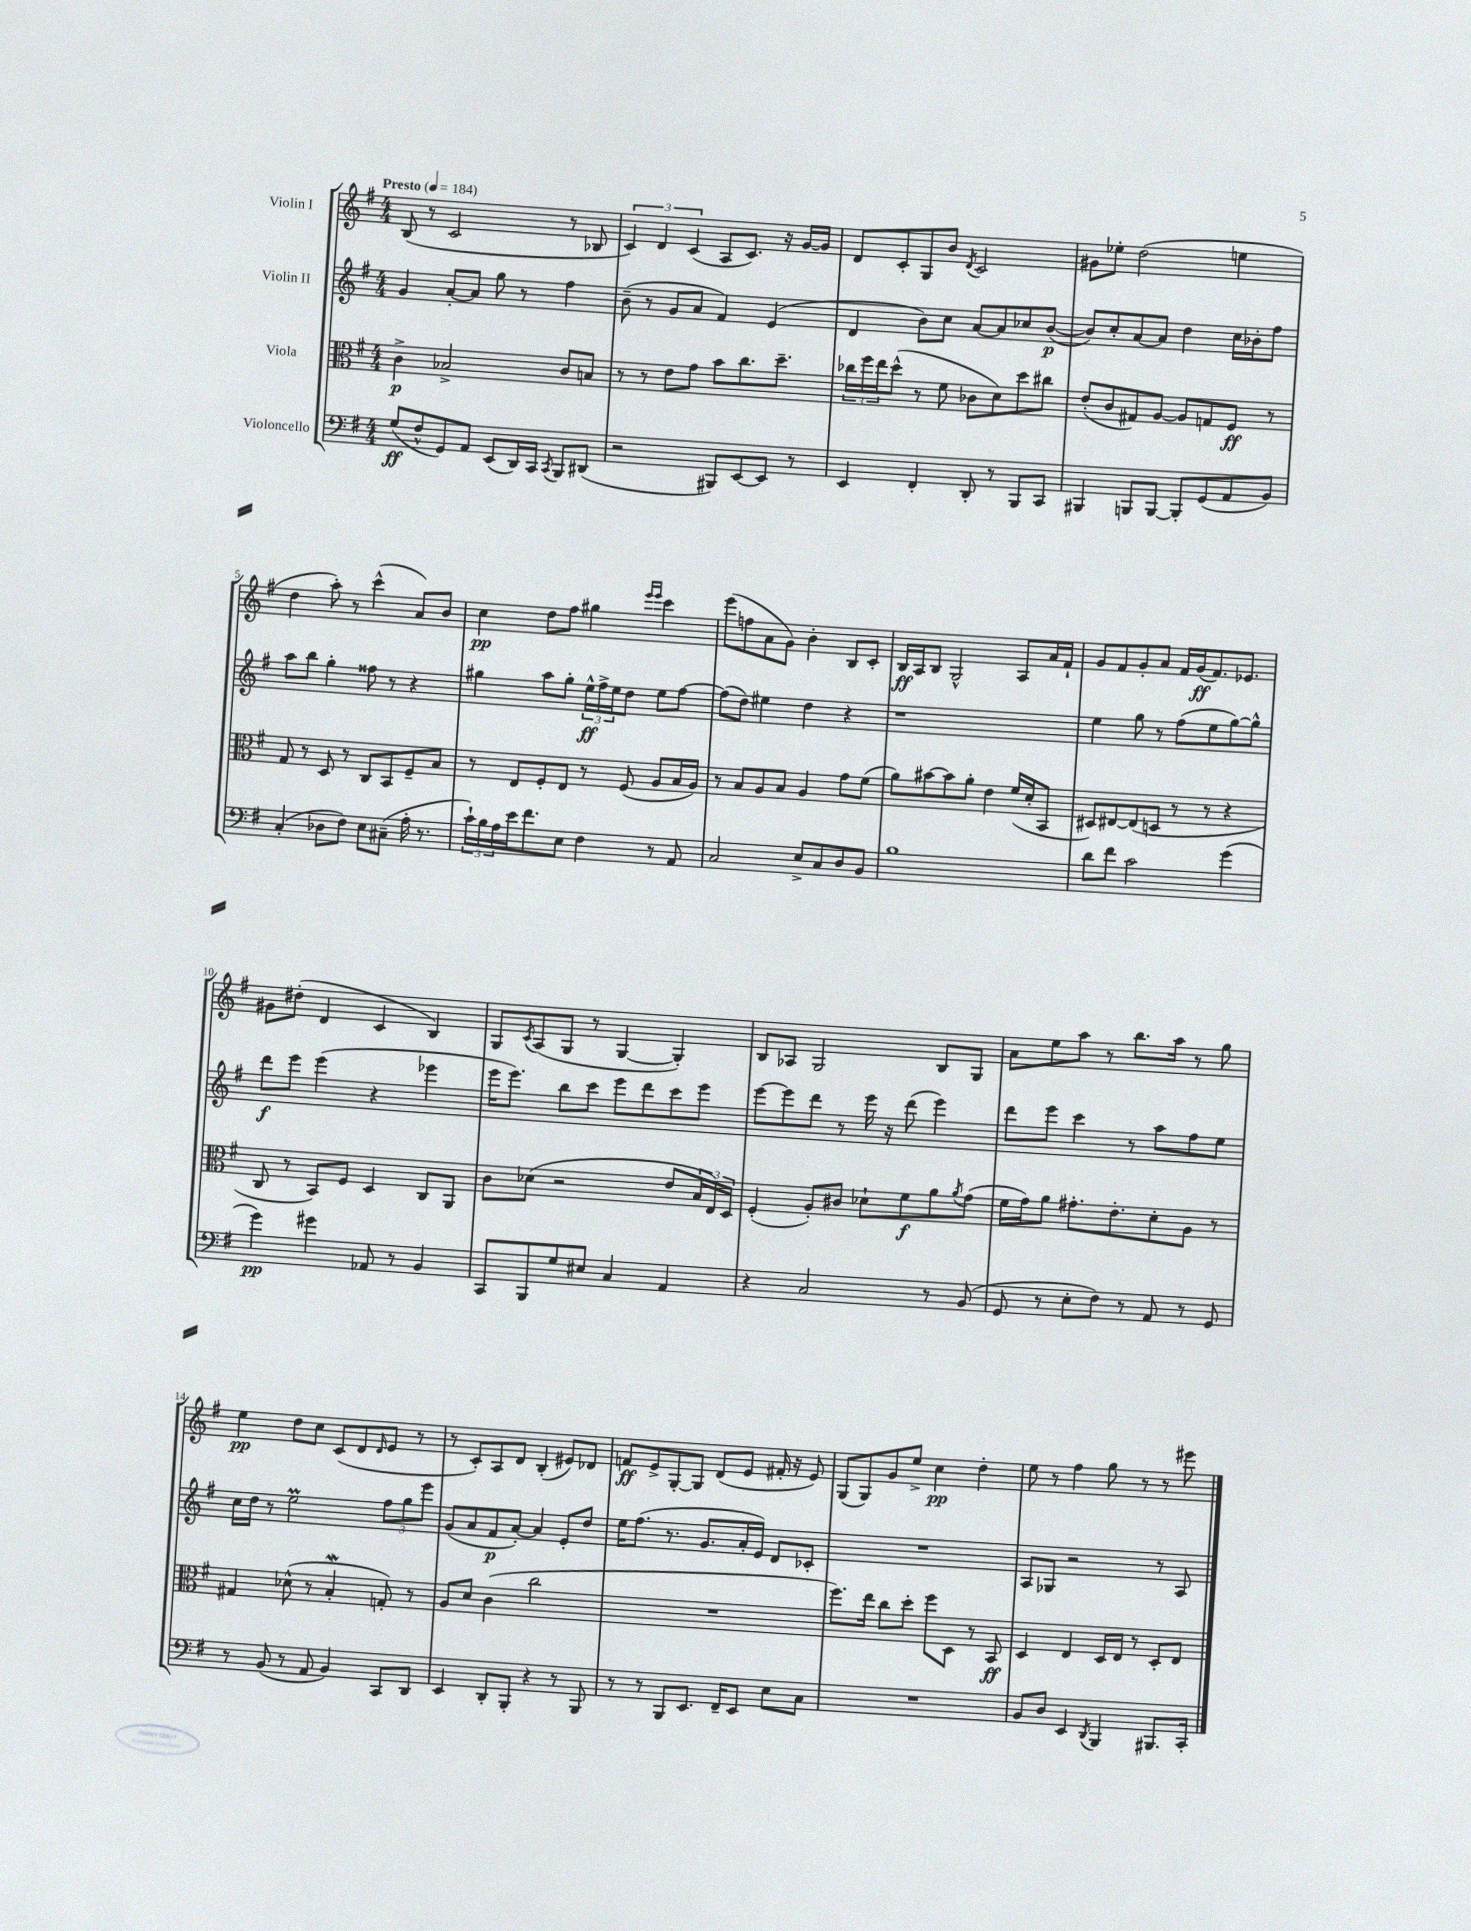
<<
\new StaffGroup <<
\new Staff = "s0" \with { instrumentName = "Violin I" } {
    \clef treble \key g \major \numericTimeSignature \time 4/4 \tempo "Presto" 4 = 184
    b8( r8 c'2 r8 bes8 |
    \tuplet 3/2 { c'4) d'4 c'4( } a8 c'8.) r16 g'16~ g'16 |
    d'8 c'8-. g8 b'8 \acciaccatura { d'8 } c'2 |
    gis'8 ees''8-. d''2( e''4 |
    d''4 a''8-.) r8 c'''4-^( a'8) b'8 |
    c''4\pp d''8 fis''8 gis''4 \grace { e'''16 e'''16 } c'''4 |
    e'''8( f''8 a'8 g'8) b'4-. b8 c'8-. |
    b16\ff a16 b8 g2-^ a8 a'16 fis'16-! |
    g'8 fis'8 g'8-. a'8 fis'16 g'16\ff( fis'8.) ees'8. |
    gis'8 dis''8-.( d'4 c'4 b4) |
    g8 \acciaccatura { c'8 } a8( g8 r8 g4~ g4-.) |
    b8 aes8 g2 b8 g8 |
    a'8 e''8 a''8 r8 b''8. a''16 r8 g''8 |
    e''4\pp d''8 c''8 c'8( d'8 \grace { d'16 } e'8 r8 |
    r8 c'8-.) a8 d'8 b4-.( eis'8) des'8 |
    f'8\ff e'8-> g8~-. g8 d'8( e'8 fis'16-. r16 e'8) |
    g8( g8) g'8 e''8-> c''4\pp d''4-. |
    e''8 r8 fis''4 g''8 r8 r8 eis'''8 \bar "|." |
}
\new Staff = "s1" \with { instrumentName = "Violin II" } {
    \clef treble \key g \major \numericTimeSignature \time 4/4
    g'4 a'8~-. a'8 g''8 r8 fis''4 |
    b'8--( r8 g'8 a'8 fis'4) e'4( |
    d'4 b'8) c''8 a'8~ a'8 ces''8 b'8~\p( |
    b'8) c''8-. a'8~ a'8 d''4 c''16 bes'16-. fis''8 |
    a''8 b''8 g''4-. fisis''8 r8 r4 |
    gis''4 a''8 gis''8-. \tuplet 3/2 { e''16-^\ff fis''16-> e''16 } d''8 e''8 fis''8~ |
    fis''8( d''8) eis''4 d''4 r4 |
    r1 |
    e''4 g''8 r8 fis''8( e''8 g''8~) g''8-^ |
    d'''8\f e'''8 e'''4( r4 ees'''4 |
    e'''16 e'''8.) b''8 c'''8 e'''8 d'''8 c'''8 e'''8 |
    e'''8~ e'''8 d'''8 r8 e'''16 r16 d'''8( e'''4) |
    d'''8 e'''8 c'''4 r8 a''8 fis''8 e''8 |
    c''16 d''16 r8 e''2\prall \tuplet 3/2 { fis''8 g''8 e'''8 } |
    g'8( a'8 fis'8\p a'8~-.) a'4 e'8-. d''8 |
    e''16 fis''8.( r8. g'8. a'16-. e'16) d'8 ces'8-. |
    R1 |
    a8 ges8 r2 r8 a8 \bar "|." |
}
\new Staff = "s2" \with { instrumentName = "Viola" } {
    \clef alto \key g \major \numericTimeSignature \time 4/4
    c'4->\p bes2-> c'8 b8 |
    r8 r8 e'8 g'8 b'8 c''8. d''8.-- |
    \tuplet 3/2 { ces''16 fis''16 e''16 } d''8-^( r8 fis'8 ces'8 d'8) d''8 cis''8 |
    e'8-.( c'8 gis8) a8~ a8 g8 fis8\ff r8 |
    g8 r8 d8 r8 c8 b,8 fis8-- b8 |
    r8 e8 fis8-. e8 r8 fis8( a8 b16 a16) |
    r8 b8 a8 b8 a4 g'8 fis'8( |
    a'8) bis'8~ bis'8 a'8-. e'4 fis'16( d'16-. b,8 |
    dis8) eis8~ eis8( d8 r8 r8 r4 |
    c8 r8 b,8) fis8 d4 c8 a,8 |
    c'8 des'8( r2 e'8 \tuplet 3/2 { b16 e16) d16 } |
    fis4-.( a8-.) cis'8 des'8-! fis'8\f a'8 \acciaccatura { a'8 } g'8( |
    fis'16 g'16) a'8 gis'8.-. e'8.-. d'8-. a8 r8 |
    gis4 des'8-^( r8 b4-.\mordent g8-.) r8 |
    a8 d'8 c'4( c''2 |
    R1 |
    fis''8.) e''16 c''8 d''8-. fis''8 d8 r8 b,8\ff |
    d4 e4 d16 e16 r8 d8-. e8 \bar "|." |
}
\new Staff = "s3" \with { instrumentName = "Violoncello" } {
    \clef bass \key g \major \numericTimeSignature \time 4/4
    g8\ff( fis8-^ g,8) a,8 e,8( d,16) c,16 \acciaccatura { c,8 } b,,8 dis,8( |
    r2 bis,,8) e,8~ e,8 r8 |
    e,4 fis,4-. d,8-. r8 b,,8 c,8 |
    bis,,4 b,,8 b,,8~ b,,8-. g,8( a,8 b,8) |
    c4-.( des8 fis8) e8 cis8--( a16-. r8. |
    \tuplet 3/2 { c'16-!) b16 a16 } e'16 fis'8. e8 fis4 r8 a,8 |
    c2 e8-> c8 d8 b,8 |
    b1 |
    d'8 fis'8 c'2 g'4( |
    g'4\pp) gis'4 aes,8 r8 b,4 |
    c,8 b,,8 g8 eis8 c4 a,4 |
    r4 c2 r8 b,8( |
    g,8 r8 e8-. fis8) r8 a,8 r8 g,8 |
    r8 b,8( r8 a,8 b,4) c,8 d,8 |
    e,4 d,8-. b,,8-. r4 r8 b,,8 |
    r8 r8 b,,8 e,8. fis,16-- e,8 e8 c8 |
    R1 |
    b,8 d8 e,4 \acciaccatura { d,8 } b,,4 bis,,8. c,16-. \bar "|." |
}
>>
>>
